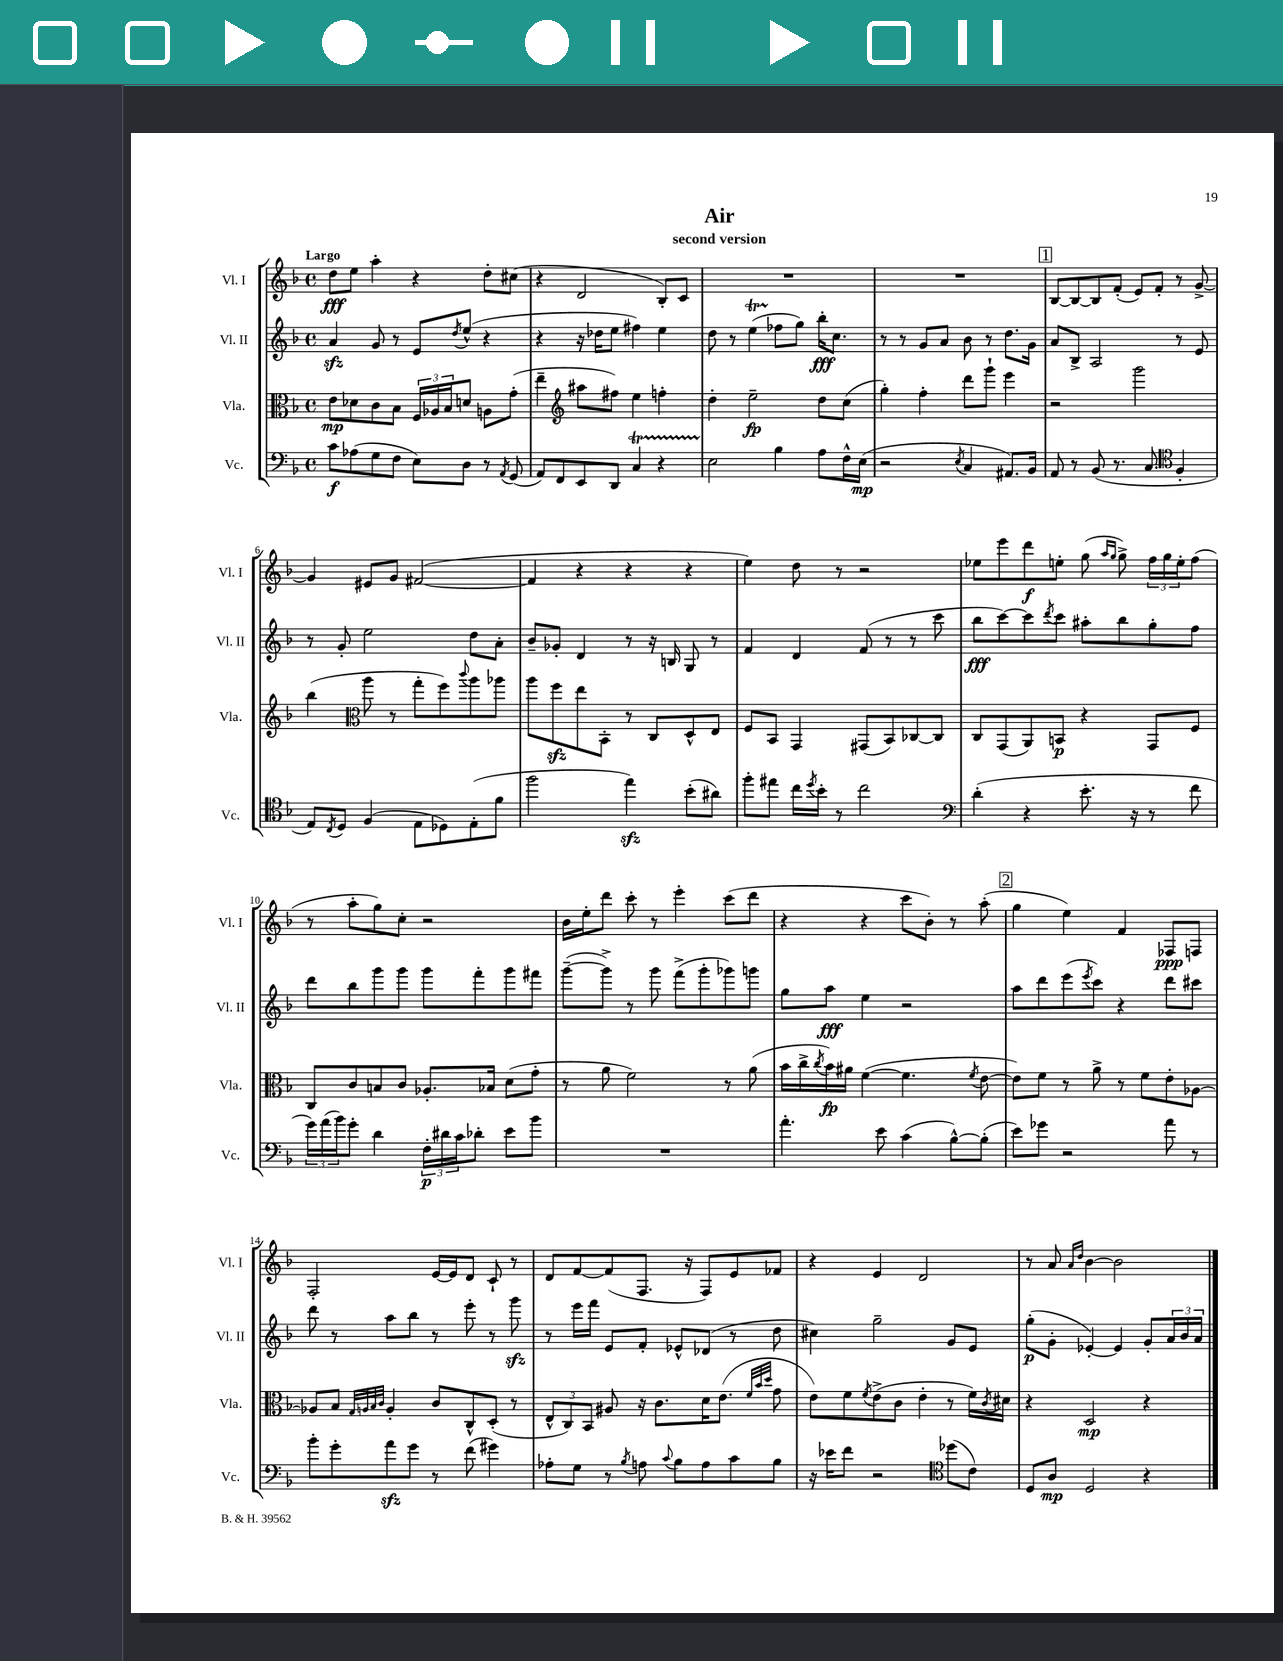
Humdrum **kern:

**kern	**dynam	**kern	**dynam	**kern	**dynam	**kern	**dynam
*part4	*part4	*part3	*part3	*part2	*part2	*part1	*part1
*staff4	*staff4	*staff3	*staff3	*staff2	*staff2	*staff1	*staff1
*I"Vc.	*	*I"Vla.	*	*I"Vl. II	*	*I"Vl. I	*
*I'Vc.	*	*I'Vla.	*	*I'Vl. II	*	*I'Vl. I	*
*clefF4	*	*clefC3	*	*clefG2	*	*clefG2	*
*k[b-]	*	*k[b-]	*	*k[b-]	*	*k[b-]	*
*M4/4	*	*M4/4	*	*M4/4	*	*M4/4	*
*met(c)	*	*met(c)	*	*met(c)	*	*met(c)	*
=1	=1	=1	=1	=1	=1	=1	=1
!	!	!	!	!	!	!LO:TX:a:B:t=Largo	!
8c\L	f	8e\L	mp	4azz/	.	8dd\L	fff
(8A-X\	.	8d-X\	.	.	.	8ee\J	.
8G\	.	8c\	.	8g/	.	4aa'\	.
8F\J	.	8B-\J	.	8r	.	.	.
8E\L)	.	24F/LL	.	8e/L	.	4r	.
.	.	24A-X/	.	.	.	.	.
.	.	24B-/J	.	.	.	.	.
.	.	.	.	8qdd/	.	.	.
8D\J	.	8dn/J	.	(8ee^^/J	.	.	.
8r	.	8An\L	.	4r	.	8dd'\L	.
8qAA/	.	.	.	.	.	.	.
(8GG/	.	(8g'\J	.	.	.	(8cc#X\J	.
=2	=2	=2	=2	=2	=2	=2	=2
8AA/L)	.	4ee~\	.	4r	.	4r	.
8FF/	.	.	.	.	.	.	.
*	*	*clefG2	*	*	*	*	*
8EE/	.	8aa#X\L	.	16r	.	2d/	.
.	.	.	.	16dd-X\KL	.	.	.
8DD/J	.	8ff#X\J)	.	8ee\J	.	.	.
4CT/	.	4ee\	.	4ff#X\)	.	.	.
4r	.	4ffn'\	.	4ee\	.	8B-'/L)	.
.	.	.	.	.	.	8c/J	.
=3	=3	=3	=3	=3	=3	=3	=3
2E\	.	4dd'\	.	8dd\	.	1r	.
.	.	.	.	8r	.	.	.
.	.	2ee~\	fp	(4eet\	.	.	.
4B-\	.	.	.	8ff-X\L	.	.	.
.	.	.	.	8gg\J)	.	.	.
8A\L	.	8dd\L	.	16bb-'\KL	fff	.	.
.	.	.	.	8.cc\J	.	.	.
16F^^\L	.	(8cc\J	.	.	.	.	.
(16E\JJ	mp	.	.	.	.	.	.
=4	=4	=4	=4	=4	=4	=4	=4
2r	.	4gg'\)	.	8r	.	1r	.
.	.	.	.	8r	.	.	.
.	.	4ff'\	.	8g/L	.	.	.
.	.	.	.	8a/J	.	.	.
8qE/	.	.	.	.	.	.	.
4C/	.	8ddd\L	.	8b-\	.	.	.
.	.	8ggg`\J	.	8r	.	.	.
8.AA#X/L)	.	4eee\	.	8.dd\L	.	.	.
16BB-/Jk	.	.	.	16g\Jk	.	.	.
!!LO:REH:place=s1:t=1
=5	=5	=5	=5	=5	=5	=5	=5
8AA/	.	2r	.	8a/L	.	[8B-/L	.
8r	.	.	.	8B-^/J	.	8B-/_	.
(8BB-/	.	.	.	2A/	.	8B-/]	.
8.r	.	.	.	.	.	(8f'/J	.
.	.	2ggg\	.	.	.	8e/L)	.
8.C/	.	.	.	.	.	.	.
.	.	.	.	.	.	8f'/J	.
*clefC4	*	*	*	*	*	*	*
4F'/	.	.	.	8r	.	8r	.
.	.	.	.	8e/	.	[8g^/	.
!!LO:LB:g=z
=6	=6	=6	=6	=6	=6	=6	=6
8E/L)	.	(4bb-\	.	8r	.	4g/]	.
8qC/	.	.	.	.	.	.	.
8D/J	.	.	.	8g'/	.	.	.
*	*	*clefC3	*	*	*	*	*
(4F/	.	8aa\	.	2ee\	.	8e#X/L	.
.	.	8r	.	.	.	8g/J	.
8E\L	.	8gg'\L	.	.	.	([2f#X/	.
8D-X\)	.	8ff\)	.	.	.	.	.
.	.	8qqccc/	.	.	.	.	.
(8E'\	.	8aa\	.	8dd\L	.	.	.
8f\J	.	8aa-X\J	.	8a'\J	.	.	.
=7	=7	=7	=7	=7	=7	=7	=7
2ff\	.	8aa\L	.	8b-~/L	.	4f#/]	.
.	.	8ffzz\	.	8g-X'/J	.	.	.
.	.	8ee\	.	4d/	.	4r	.
.	.	8BB-'\J	.	.	.	.	.
4eezz\)	.	8r	.	8r	.	4r	.
.	.	8C/L	.	16r	.	.	.
.	.	.	.	16Bn/	.	.	.
(8b-'\L	.	8D^^/	.	8G/	.	4r	.
8a#X\J)	.	8E/J	.	8r	.	.	.
=8	=8	=8	=8	=8	=8	=8	=8
8ff'\L	.	8F/L	.	4f/	.	4ee\)	.
8ee#X\J	.	8BB-/J	.	.	.	.	.
16cc\LL	.	4GG/	.	4d/	.	8dd\	.
8qdd/	.	.	.	.	.	.	.
16b-'\JJ	.	.	.	.	.	.	.
8r	.	.	.	.	.	8r	.
2cc\	.	(8GG#X/L	.	(8f/	.	2r	.
.	.	8BB-/)	.	8r	.	.	.
.	.	[8C-X/	.	8r	.	.	.
.	.	8C-/J]	.	8ccc\	.	.	.
=9	=9	=9	=9	=9	=9	=9	=9
*clefF4	*	*	*	*	*	*	*
(4d'\	.	8C/L	.	8bb-\L	fff	8ee-X\L	.
.	.	(8GG/	.	[8ccc\)	.	8eee\	.
4r	.	8AA/)	.	8ccc\]	.	8ddd\	f
.	.	.	.	8qddd/	.	.	.
.	.	8BBn/J	p	8ccc\J	.	8een'\J	.
8.e'\	.	4r	.	8aa#X'\L	.	(8gg\	.
.	.	.	.	.	.	16qqaa/LL	.
.	.	.	.	.	.	16qqgg/JJ	.
.	.	.	.	8bb-\	.	8gg^\)	.
16r	.	.	.	.	.	.	.
8r	.	8GG/L	.	8gg'\	.	24ff\LL	.
.	.	.	.	.	.	24gg\	.
.	.	.	.	.	.	24ee'\J	.
8f\	.	8F/J	.	8ff\J	.	(8ff\J	.
!!LO:LB:g=z
=10	=10	=10	=10	=10	=10	=10	=10
24g\LL)	.	8C/L	.	8ddd\L	.	8r	.
(24a\	.	.	.	.	.	.	.
24b-\J)	.	.	.	.	.	.	.
8g'\J	.	8c/	.	8bb-\	.	8aa'\L	.
4d\	.	8Bn/	.	8ggg\	.	8gg\)	.
.	.	8c/J	.	8ggg\J	.	8cc'\J	.
24F'\LL	p	8.A-X'/L	.	8ggg\L	.	2r	.
24d#X\	.	.	.	.	.	.	.
24c\J	.	.	.	.	.	.	.
8d-X'\J	.	.	.	8fff'\	.	.	.
.	.	16B-X/Jk	.	.	.	.	.
8e\L	.	(8d\L	.	8ggg\	.	.	.
8b-\J	.	8g'\J	.	8fff#X\J	.	.	.
=11	=11	=11	=11	=11	=11	=11	=11
1r	.	8r	.	([8ggg~\L	.	16b-\LL	.
.	.	.	.	.	.	16ee'\J	.
.	.	8a\	.	8ggg^\J])	.	8ddd\J	.
.	.	2f\)	.	8r	.	8ccc'\	.
.	.	.	.	8ggg\	.	8r	.
.	.	.	.	(8fff^\L	.	4eee'\	.
.	.	.	.	8ggg'\	.	.	.
.	.	8r	.	8ggg-X\)	.	(8ccc\L	.
.	.	(8a\	.	8gggn\J	.	8ddd\J	.
=12	=12	=12	=12	=12	=12	=12	=12
4.a'\	.	16b-\LL	.	8gg\L	.	4r	.
.	.	16cc^\	.	.	.	.	.
.	.	8qcc/	.	.	.	.	.
.	.	16b-\)	fp	8aa\J	fff	.	.
.	.	16a#X\JJ	.	.	.	.	.
.	.	([4f\	.	4ee\	.	4r	.
8e\	.	.	.	.	.	.	.
(4c\	.	4.f\]	.	2r	.	8ccc\L	.
.	.	.	.	.	.	8b-'\J)	.
[8B-^^\L)	.	.	.	.	.	8r	.
.	.	8qf/	.	.	.	.	.
(8B-'\J]	.	[8e\	.	.	.	(8aa'\	.
!!LO:REH:place=s1:t=2
=13	=13	=13	=13	=13	=13	=13	=13
8e\L)	.	8e\L])	.	8aa\L	.	4gg\	.
8g-X\J	.	8f\J	.	8ddd\	.	.	.
2r	.	8r	.	(8eee\	.	4ee\)	.
.	.	.	.	8qeee/	.	.	.
.	.	8a^\	.	8ccc\J)	.	.	.
.	.	8r	.	4r	.	4f/	.
.	.	8f\L	.	.	.	.	.
8a\	.	8e'\	.	8ddd\L	.	8F-X/L	ppp
8r	.	[8A-X\J	.	8ccc#X\J	.	8Fn/J	.
!!LO:LB:g=z
=14	=14	=14	=14	=14	=14	=14	=14
8b-'\L	.	8A-X/L]	.	8ddd\	.	2F'/	.
8g'\	.	8B-/J	.	8r	.	.	.
.	.	32qqG/LLL	.	.	.	.	.
.	.	32qqAn/	.	.	.	.	.
.	.	32qqB-/	.	.	.	.	.
.	.	32qqc/JJJ	.	.	.	.	.
8azz\	.	4A'/	.	8aa\L	.	.	.
8g\J	.	.	.	8bb-\J	.	.	.
8r	.	8c/L	.	8r	.	[16e/LL	.
.	.	.	.	.	.	16e/J]	.
(8f\	.	8C^^/	.	8eee'\	.	8d/J	.
4g#X\)	.	(8D'/J	.	8r	.	8c`/	.
.	.	8r	.	8gggzz\	.	8r	.
=15	=15	=15	=15	=15	=15	=15	=15
8A-X'\L	.	12E^^/L	.	8r	.	8d/L	.
.	.	12C/)	.	.	.	.	.
8G\J	.	.	.	16eee\LL	.	[8f/	.
.	.	12BB-/J	.	.	.	.	.
.	.	.	.	16fff\JJ	.	.	.
8r	.	8A#X/	.	8e/L	.	(8f/]	.
8qB-/	.	.	.	.	.	.	.
8An\	.	16r	.	8f'/J	.	8.F/J	.
.	.	8.c\L	.	.	.	.	.
8qqc/	.	.	.	.	.	.	.
8B-\L	.	.	.	8e-X^^/L	.	.	.
.	.	.	.	.	.	16r	.
8A\	.	16d\K	.	(8d-X/J	.	8F/L)	.
.	.	(8.e\J	.	.	.	.	.
8c\	.	.	.	8r	.	8e/	.
.	.	32qqf/LLL	.	.	.	.	.
.	.	32qqb-/	.	.	.	.	.
.	.	32qqdd/JJJ	.	.	.	.	.
8B-\J	.	8g\	.	8dd\	.	8f-X/J	.
=16	=16	=16	=16	=16	=16	=16	=16
16r	.	8e\L)	.	4cc#X\)	.	4r	.
16e-X\KL	.	.	.	.	.	.	.
8f\J	.	8f\	.	.	.	.	.
.	.	8qf/	.	.	.	.	.
2r	.	(8e^\	.	2gg~\	.	4e/	.
.	.	8c\J	.	.	.	.	.
.	.	4e'\	.	.	.	2d/	.
*clefC4	*	*	*	*	*	*	*
(8dd-X\L	.	8r	.	8g/L	.	.	.
8c\J)	.	16f\LL)	.	8e/J	.	.	.
.	.	8qc/	.	.	.	.	.
.	.	16d#X\JJ	.	.	.	.	.
=17	=17	=17	=17	=17	=17	=17	=17
8D/L	.	4r	.	(8gg'\L	p	8r	.
8A/J	mp	.	.	8g'\J	.	8a/	.
.	.	.	.	.	.	16qqa/LL	.
.	.	.	.	.	.	16qqdd/JJ	.
2D/	.	2D/	mp	[4e-X'/)	.	[4b-\	.
.	.	.	.	4e-/]	.	2b-\]	.
4r	.	4r	.	8g'/L	.	.	.
.	.	.	.	24a/L	.	.	.
.	.	.	.	24b-/	.	.	.
.	.	.	.	24a/JJ	.	.	.
==	==	==	==	==	==	==	==
*-	*-	*-	*-	*-	*-	*-	*-
